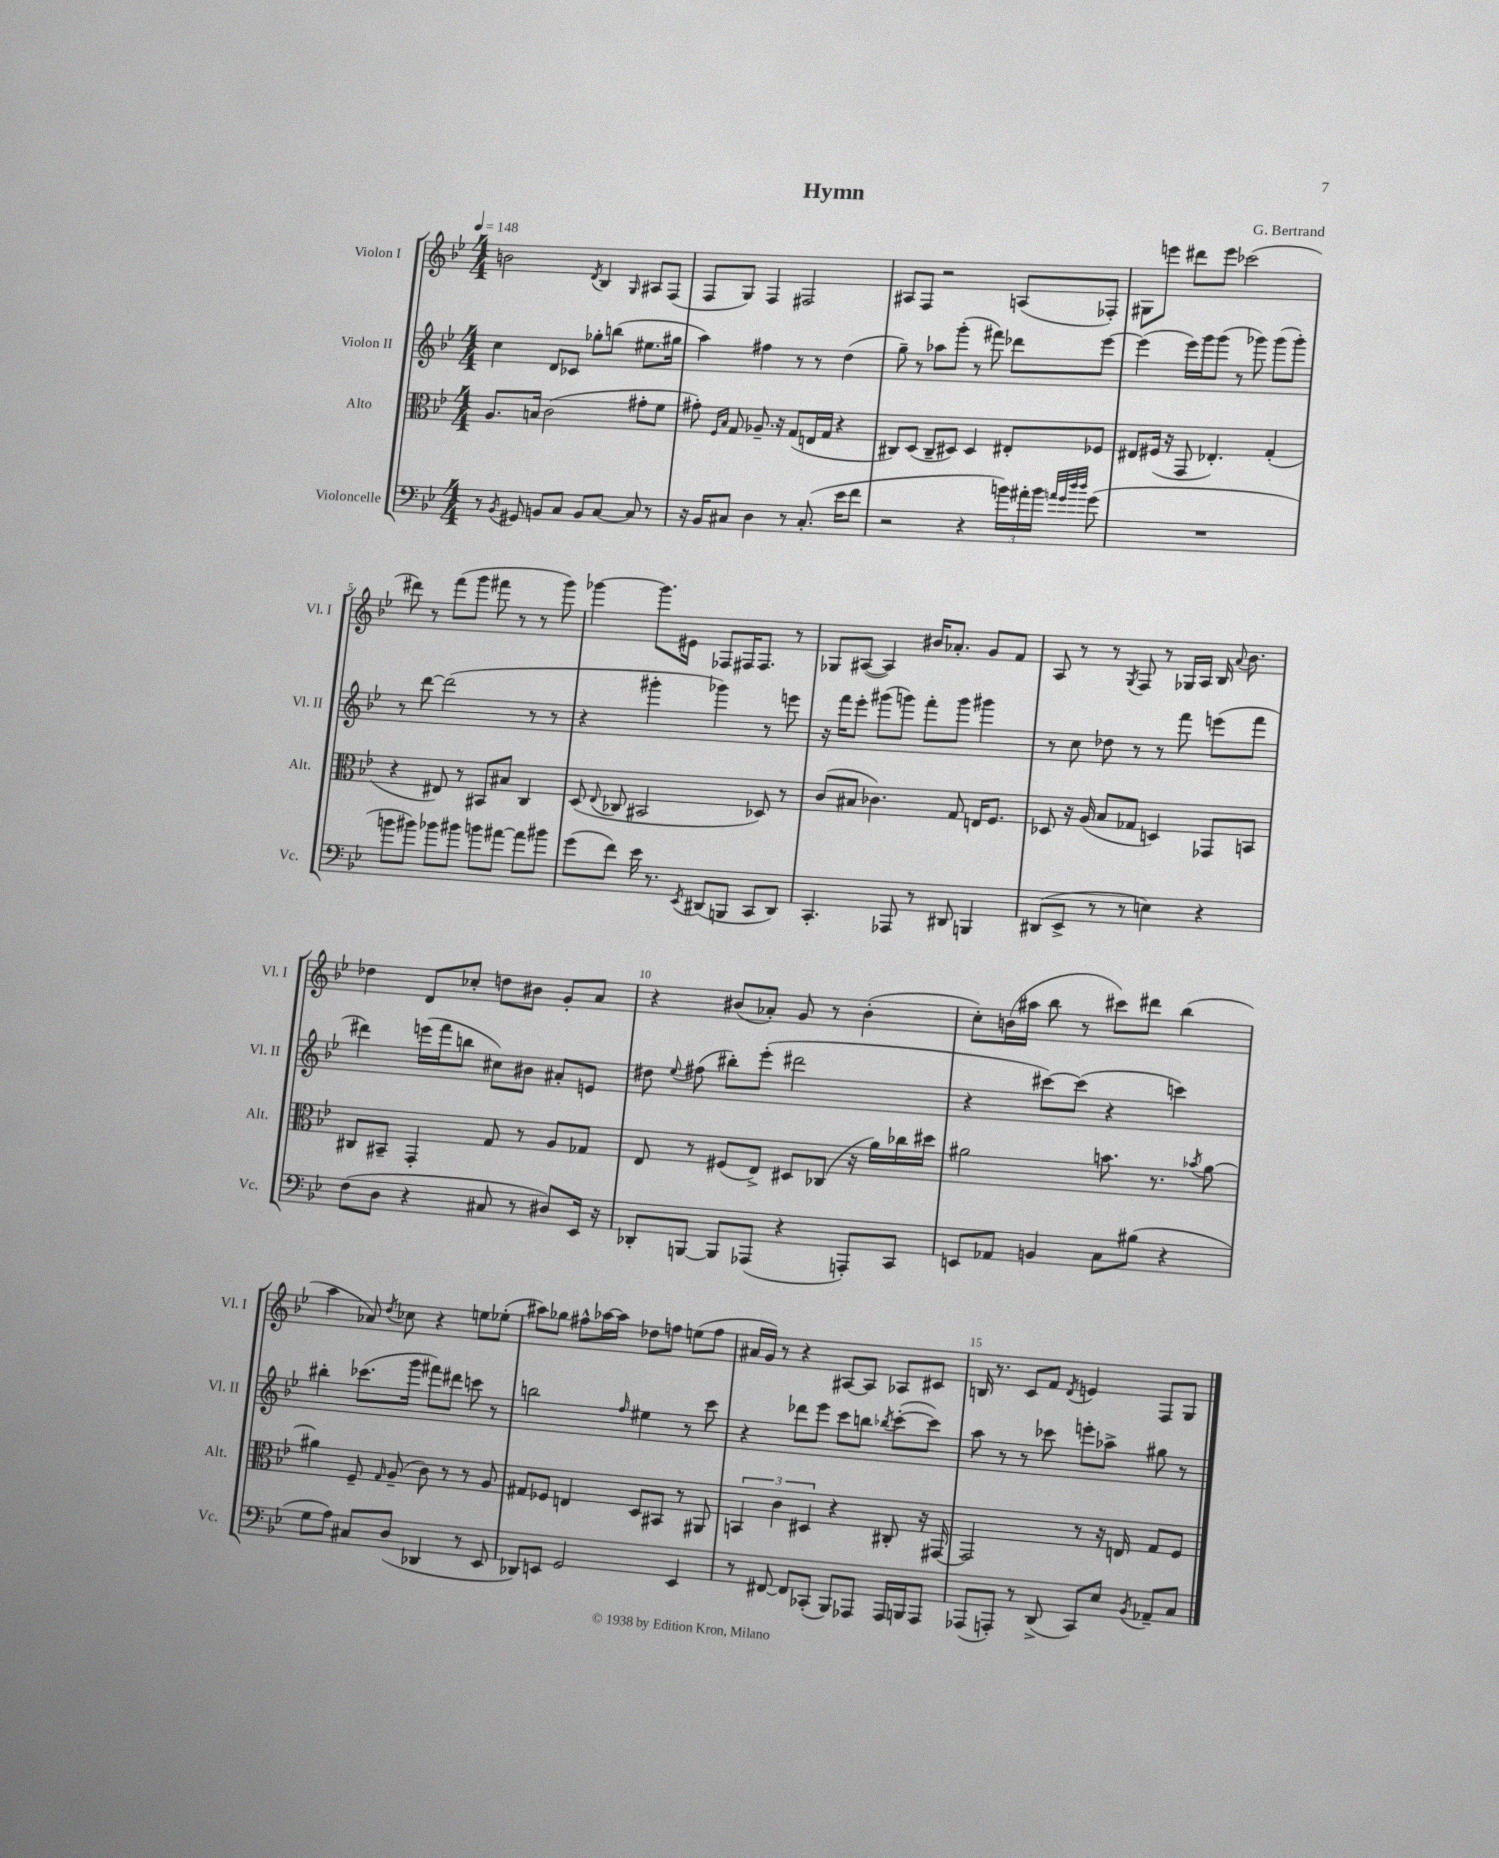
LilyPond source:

\header { title = "Hymn" composer = "G. Bertrand" }
<<
\new StaffGroup <<
\new Staff = "s0" \with { instrumentName = "Violon I" shortInstrumentName = "Vl. I" } {
    \clef treble \key bes \major \numericTimeSignature \time 4/4 \tempo 4 = 148
    \autoBeamOff b'2 \acciaccatura { d'8 } bes4 \grace { g16 } ais8[ f8]( |
    f8[ g8]) f4 fis2 |
    ais8[ f8] r2 a8[( fes8]-.) |
    gis8[ e'''8] dis'''8[ e'''8] ces'''2( |
    dis'''8) r8 f'''8[( g'''8] fis'''8 r8 r8 g'''8) |
    ges'''4~ ges'''8.[ eis'16] fes8[ fis16 fis8.] r8 |
    ges8[ ais8]~( ais4) bis'16[ aes'8.]-. g'8[ f'8] |
    a8 r8 r8 \acciaccatura { g8 } f8 r8 ges16[ a16] bes16 \appoggiatura { a'8 } bes'8. |
    des''4 d'8[ ces''8]-. d''8[ bis'8] g'8[-. a'8] |
    r4 bis'8[( aes'8]-.) g'8 r8 bis'4-.( |
    c''8[-.) b'16( ais''16] bes''8 r8 cis'''8[) dis'''8] bes''4( |
    a''4 aes'8) \acciaccatura { d''8 } ces''8 r4 e''8[ ees''8]-.( |
    ais''8[) ges''8] fis''8[-^ aes''16~ aes''16] des''8[ f''8] e''8[( f''8] |
    ais'16[ g'16]) r8 r4 ais8[~ ais8] aes8[ cis'8] |
    b16 r8. c'8[ f'8] \acciaccatura { d'8 } e'4 f8[ g8] \bar "|." |
}
\new Staff = "s1" \with { instrumentName = "Violon II" shortInstrumentName = "Vl. II" } {
    \clef treble \key bes \major \numericTimeSignature \time 4/4
    \autoBeamOff c''4 d'8[ ces'8] ges''8[-. b''8]( eis''8.[ gis''16] |
    a''4) fis''4 r8 r8 d''4( |
    g''8--) r8 aes''8[ g'''8]-.( r8 fis'''8) des'''8[ ees'''8]~ |
    ees'''4( ees'''16[) g'''16 g'''8]( r8 ges'''8) ges'''8[( ges'''8]-.) |
    r8 d'''8~ d'''2( r8 r8 |
    r4 gis'''4-. ges'''4) r8 e'''8 |
    r16 f'''16[ ees'''8]-. gis'''8[( g'''8]) f'''8[-. g'''8] gis'''4 |
    r8 c''8 des''8 r8 r8 f'''8 e'''8[( f'''8] |
    dis'''4) e'''16[( f'''16 b''8] cis''8[) bis'8] ais'8[-. e'8] |
    dis''8 \appoggiatura { ees''8 } fis''8( bis''8[-.) ees'''8]-.( dis'''2 |
    r4 cis'''8[~) cis'''8]( r4 c'''4) |
    bis''4-. ces'''8.[( g'''16] fis'''8[) dis'''8] c'''8 r8 |
    b''2 \grace { f''16 } eis''4 r8 c'''8 |
    r4 des'''8[ ees'''8] c'''8[ b''8] \acciaccatura { bes''8 } c'''8[~-.( c'''8]) |
    a''8 r8 r8 ces'''8 e'''8[-. aes''8]-> gis''8 r8 \bar "|." |
}
\new Staff = "s2" \with { instrumentName = "Alto" shortInstrumentName = "Alt." } {
    \clef alto \key bes \major \numericTimeSignature \time 4/4
    \autoBeamOff a8.[ b16] c'2( gis'8[-. f'8] |
    gis'8-.) \grace { f16[ bes16] } g8 aes8.-- r16 g8[( e16 g16] r4 |
    cis8[) d8]( cis8[-- dis8]) dis4 eis8[-. fes8] |
    eis8[ fis16]( r16 g,8 ees4.-.) g4-.( |
    r4 eis8) r8 bis,8[ bis8] c4 |
    d8( \appoggiatura { ees8 } ces8 bis,2 des8) r8 |
    c'8[( bis8] ces'4.) g8 e16[ f8.] |
    des8 r16 a16( bes8[ ges8] d4) ges,8[ b,8] |
    cis8[ bis,8]-- g,4-. g8 r8 a8[ ges8] |
    ees8 r8 fis8[( ees8]->) dis8[ ces8]( r16 a'16[) ces''16 dis''16] |
    ais'2 b'8. r8. \acciaccatura { bes'8 } ais'8~ |
    ais'4 f8-- \grace { g16 } a8--( c'8) r8 r8 a8 |
    gis8[ fes8] e4 d8[ bis,8] r8 ais,8 |
    \tuplet 3/2 { b,4 c'4 dis4 } r4 cis8-. r16 gis,16~ |
    gis,2 r8 r16 e16 g8[ f8] \bar "|." |
}
\new Staff = "s3" \with { instrumentName = "Violoncelle" shortInstrumentName = "Vc." } {
    \clef bass \key bes \major \numericTimeSignature \time 4/4
    \autoBeamOff r8 \acciaccatura { bes,8 } gis,8 b,8[ c8] b,8[ c8]~ c8 r8 |
    r16 bes,16[ cis8] d4 r8 cis8.-.( ees'16[ f'8] |
    r2 r4 \tuplet 3/2 { b'16[) ais'16-. b'16] } \grace { a'32[ g'32 d''32 d''32] } g'8( |
    R1 |
    b'8[ bis'8]) bes'8[ bis'8] b'8[ ais'8]~ ais'8[ bis'8] |
    g'8[( f'8]) ees'16 r8. \acciaccatura { ees,8 } dis,8[( b,,8] c,8[ dis,8]) |
    c,4.-. aes,,8 r8 dis,8 b,,4 |
    dis,8[( ees,8]-> r8 r8 e4) r4 |
    f8[( d8] r4 cis8 r8 dis8[) ees,16] r16 |
    des,8[-. b,,8]~ b,,8[ aes,,8]( r4 a,,8[-.) c,8] |
    e,8[ aes,8] b,4 c8[ bis8]( r4 |
    g8[ a8]) cis8[ d8]( des,4 r8 ees,8 |
    des,8[) e,8] g,2 e,4 |
    r8 fis,8~ fis,8[ ces,8]-.( bes,,8[) aes,,8] aes,,16[ b,,16 aes,,8] |
    aes,,8[( a,,8]-.) r8 d,8->( c,8[) ees8] \acciaccatura { bes,8 } aes,8[-- c8] \bar "|." |
}
>>
>>
\layout { \context { \Score \override BarNumber.break-visibility = ##(#f #t #t) barNumberVisibility = #(every-nth-bar-number-visible 5) } }
